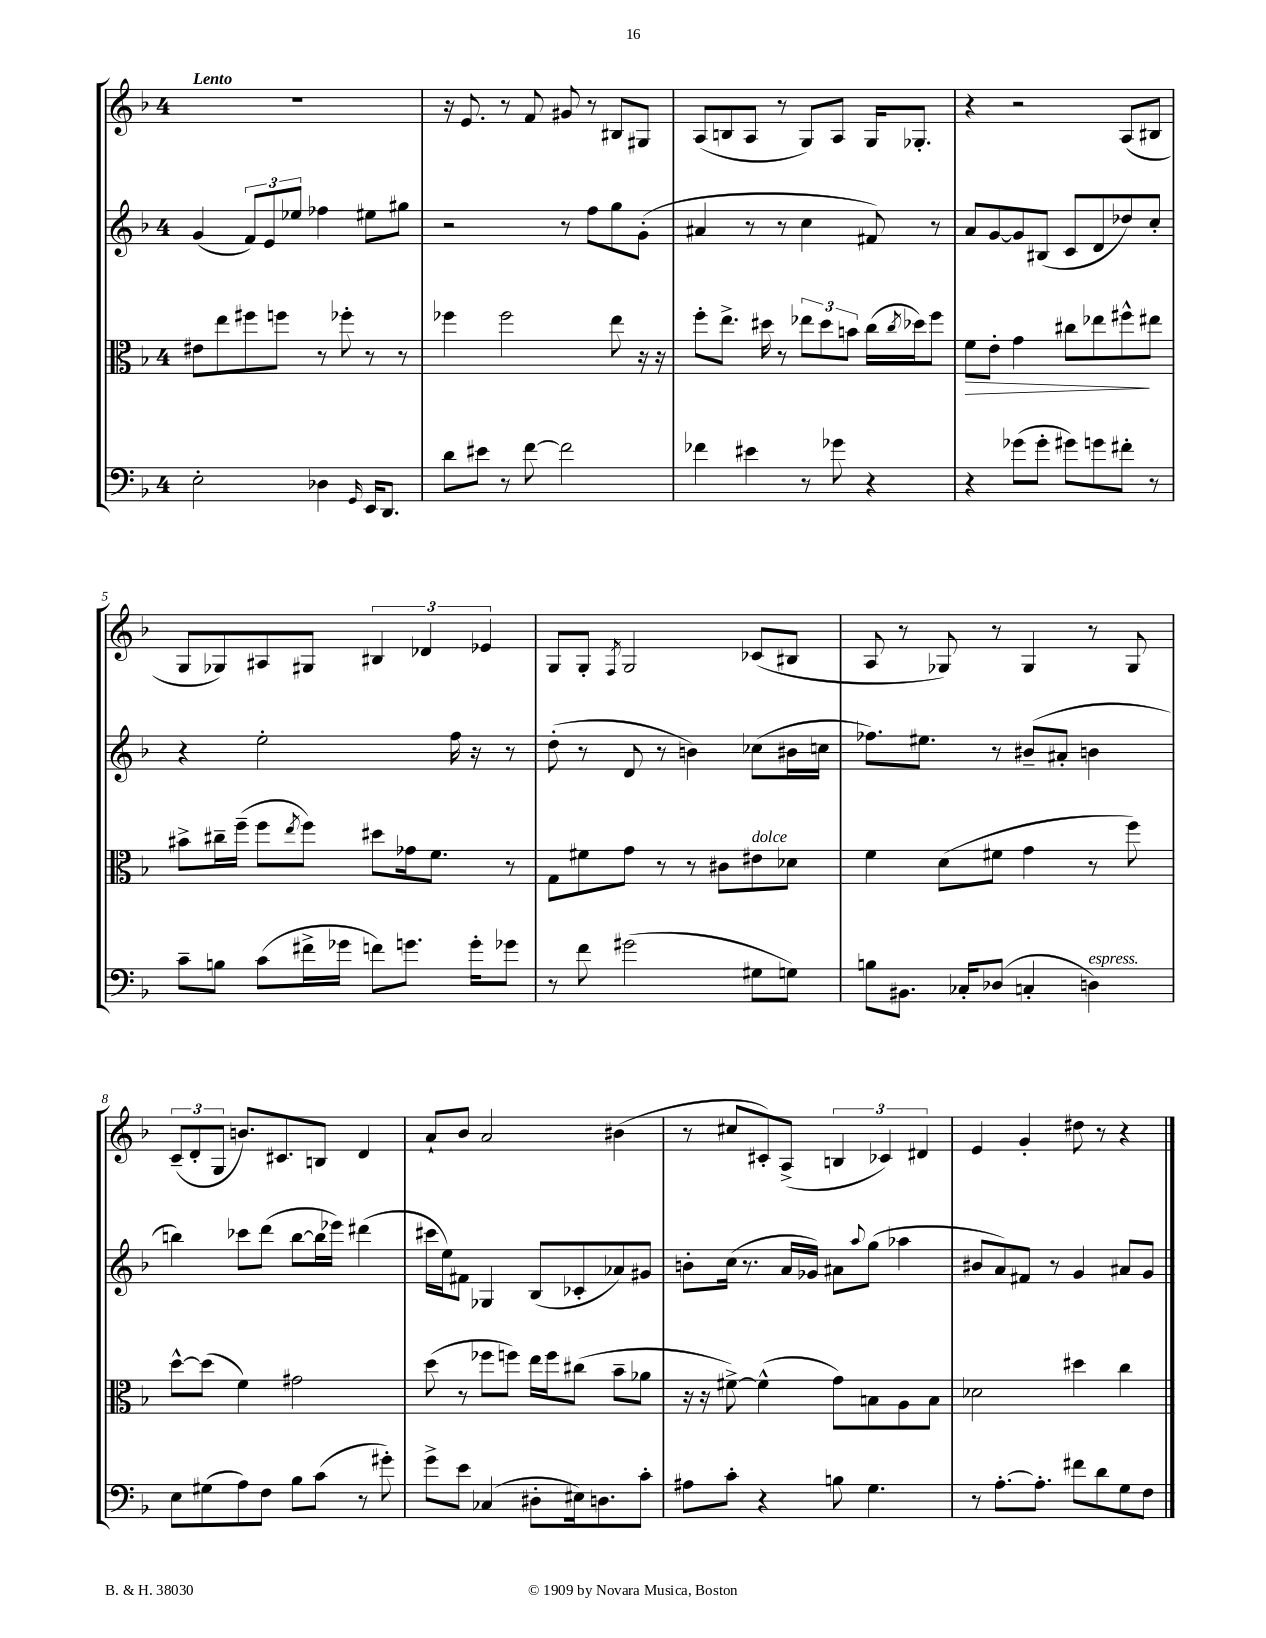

**kern	**kern	**kern	**kern
*staff4	*staff3	*staff2	*staff1
*clefF4	*clefC3	*clefG2	*clefG2
*k[b-]	*k[b-]	*k[b-]	*k[b-]
*M4/4	*M4/4	*M4/4	*M4/4
2E'	8e#	(4g	1r
.	8ee	.	.
.	8ff#	12f)	.
.	.	12e	.
.	8ff	.	.
.	.	12ee-	.
4D-	8r	4ff-	.
.	8ff-'	.	.
16qqGG	.	.	.
16EE	8r	8ee#	.
8.DD	.	.	.
.	8r	8gg#	.
=	=	=	=
8d	4ff-	2r	16r
.	.	.	8.e
8e#	.	.	.
8r	2ff-	.	8r
[8f	.	.	8f
2f]	.	8r	8g#
.	.	8ff	8r
.	8ee	8gg	8B#
.	16r	(8g'	8G#
.	16r	.	.
=	=	=	=
4f-	8ff'	4a#	(8A
.	8.ee^	.	8B
4e#	.	8r	8A
.	16dd#	.	.
.	8r	8r	8r
8r	12ee-	4cc	8G)
.	12dd#	.	.
8g-	.	.	8A
.	12b	.	.
4r	(16cc	8f#)	16G
.	8qcc	.	.
.	16dd-)	.	8.G-'
.	8ff	8r	.
=	=	=	=
4r	8f	8a	4r
.	8e'	[8g	.
(8g-	4g	8g]	2r
8g-'	.	(8B#	.
8g#)	8cc#	8c	.
8g	8ee-	8d	.
8f#'	8ff#^^	8dd-)	(8A
8r	8ee#	8cc'	8B#
=	=	=	=
8c~	8b#^	4r	8G
8B	16cc#~	.	8G-)
.	(16ff~	.	.
(8c	8ff	2ee'	8A#
.	8qee	.	.
16f#^	8ff)	.	8G#
16g-	.	.	.
8f)	8dd#	.	6B#
8.g	16g-	.	.
.	.	.	6d-
.	8.f	.	.
.	.	16ff	.
16g'	.	16r	.
.	.	.	6e-
8g-	8r	8r	.
=	=	=	=
8r	8G	(8dd'	8G
8f	8f#	8r	8G'
.	.	.	8qF
(2g#	8g	8d	2G
.	8r	8r	.
.	8r	4b)	.
.	8c#	.	.
8G#	8e#	(8cc-	(8c-
8G)	8d-	16b#	8B#
.	.	16cc	.
=	=	=	=
8B	4f	8.ff-)	8A
8.BB#	.	.	8r
.	.	8.ee#	.
.	(8d	.	8G-)
16C-'	.	.	.
(8D-	8f#	8r	8r
4C'	4g	(8b#~	4G-
.	.	8a#'	.
4D)	8r	4b	8r
.	8ff)	.	8G-
=	=	=	=
8E	[8dd^^	4bb)	(12c~
.	.	.	12d'
(8G#	(8dd]	.	.
.	.	.	12G
8A)	4f)	8ccc-	8.b)
8F	.	(8ddd	.
.	.	.	8.c#
8B-	2g#	[8bb	.
(8c	.	16bb]	8B
.	.	16eee-)	.
8r	.	(4ddd#	4d
8g#')	.	.	.
=	=	=	=
8g^	(8dd	16ccc#	8a`
.	.	16ee)	.
8e	8r	8f#	8b-
(4C-	8ff-	4G-	2a
.	8ff)	.	.
8D#'	16ee	(8B-	.
.	16ff	.	.
16E#)	(8cc#	8c-'	.
8.D	.	.	.
.	8b-~	8a-)	(4b#
8c'	8a-	8g#	.
=	=	=	=
8A#	16r	8b'	8r
.	16r	.	.
8c'	[8f#^)	(16cc	8cc#
.	.	8.r	.
4r	(4f#^^]	.	8c#')
.	.	16a	(8A^
.	.	16g-)	.
8B	8g)	8a#	6B
.	.	8qqaa	.
4.G	8B	(8gg	.
.	.	.	6c-)
.	8A	4aa-	.
.	.	.	6d#
.	8B	.	.
=	=	=	=
8r	2d-	8b#	4e
[8.A'	.	8a)	.
.	.	8f#	4g'
8.A']	.	.	.
.	.	8r	.
8f#	4dd#	4g	8dd#
8d	.	.	8r
8G	4cc	8a#	4r
8F	.	8g	.
==	==	==	==
*-	*-	*-	*-
